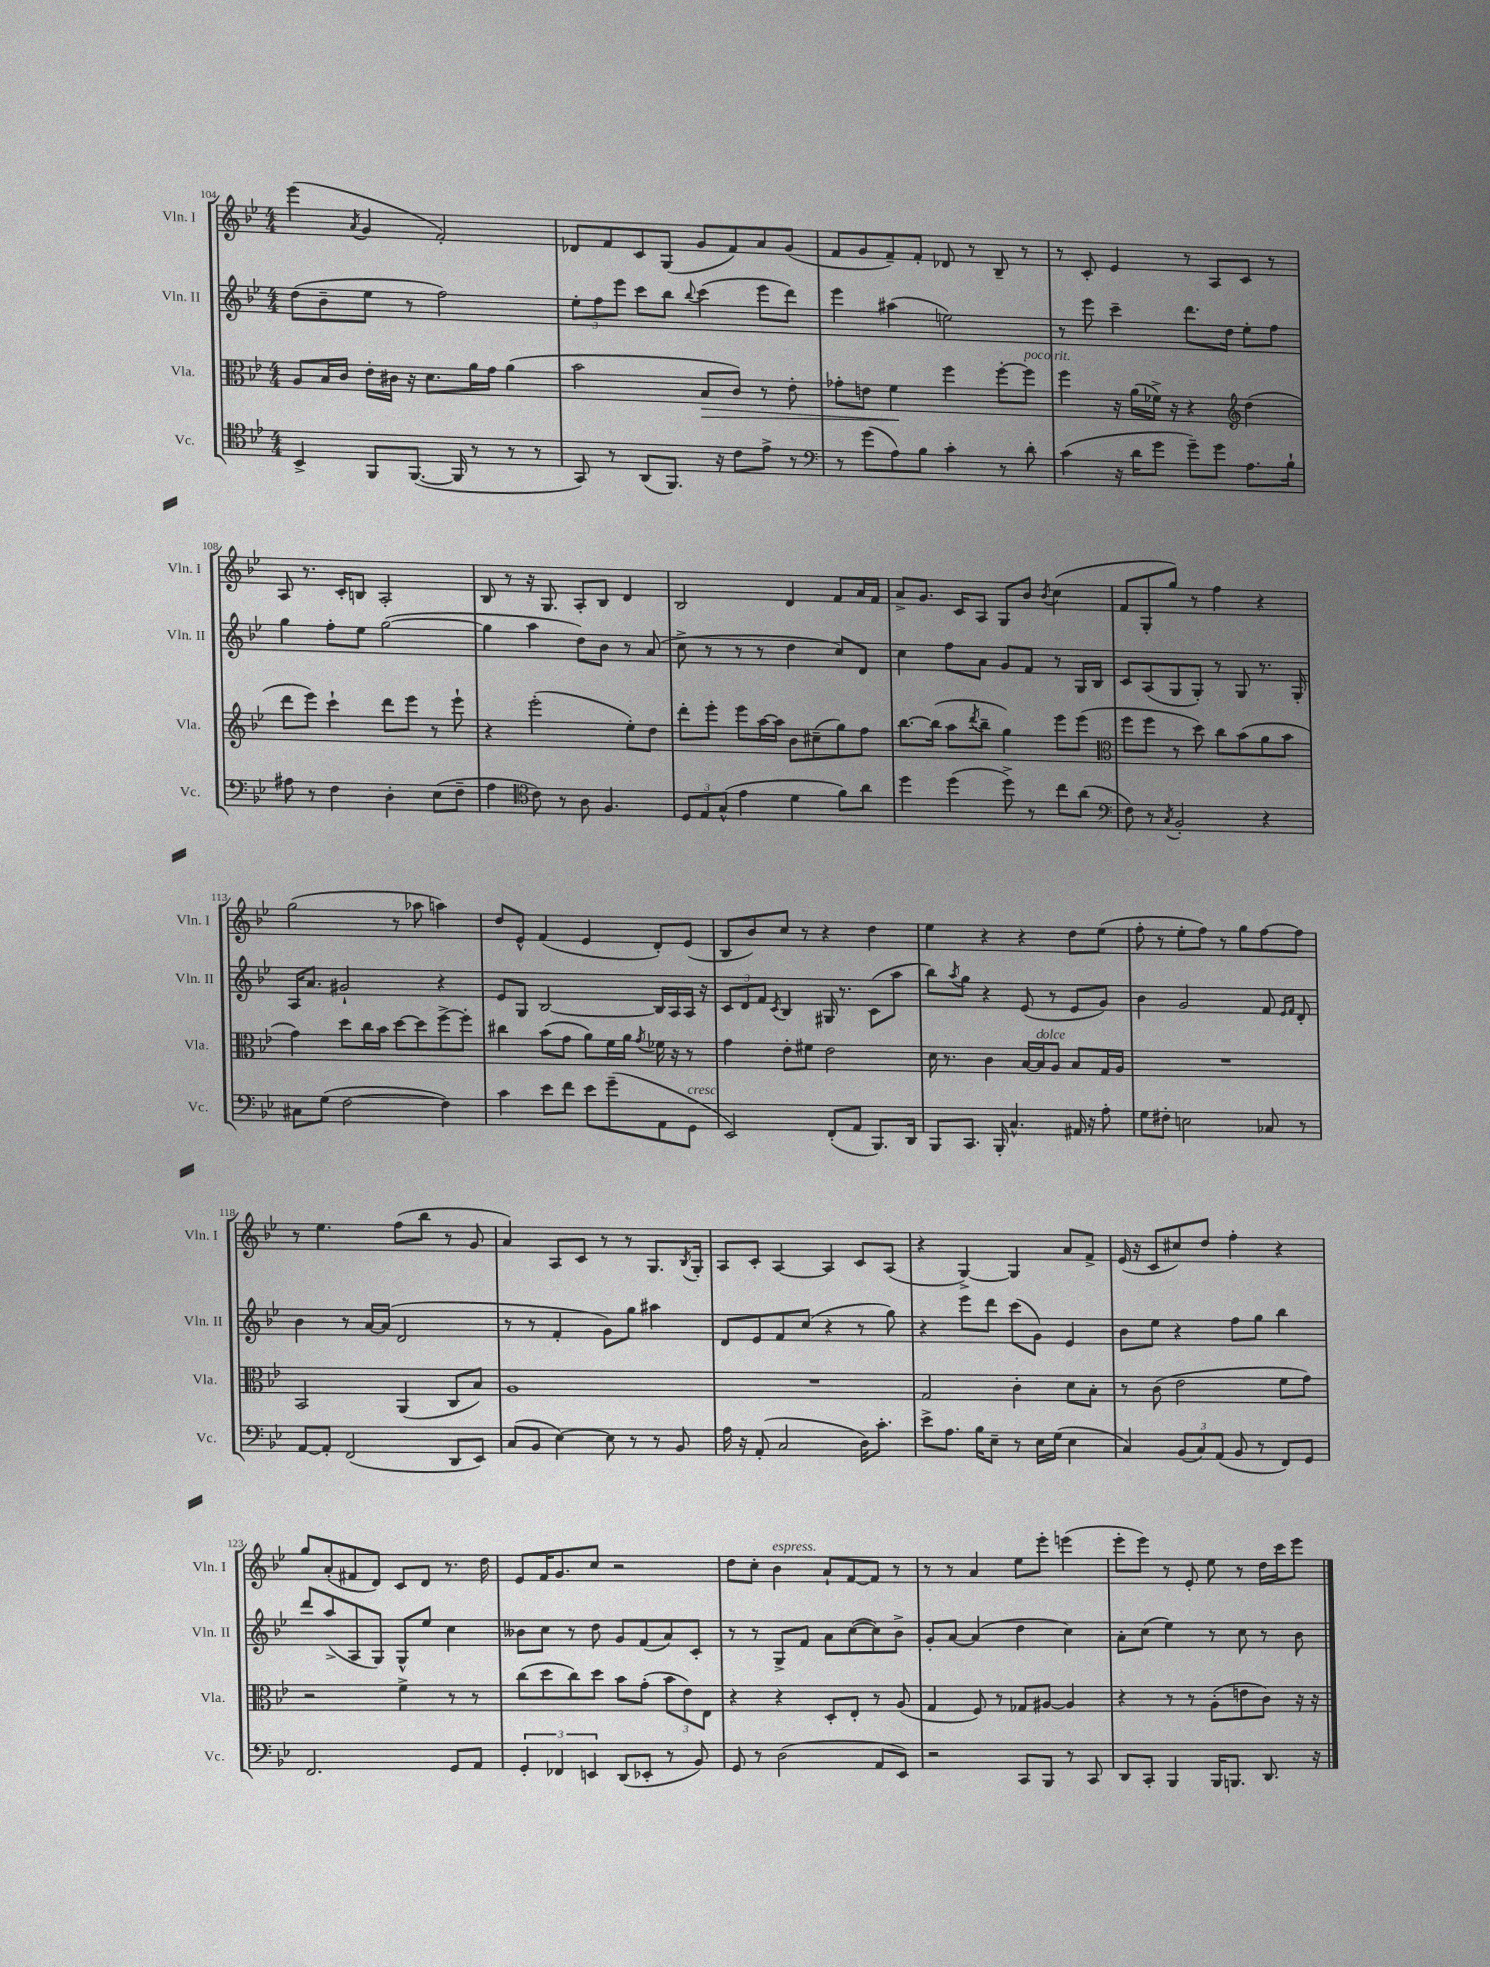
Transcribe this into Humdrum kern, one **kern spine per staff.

**kern	**kern	**dynam	**kern	**kern
*part4	*part3	*part3	*part2	*part1
*staff4	*staff3	*staff3	*staff2	*staff1
*I"Vc.	*I"Vla.	*	*I"Vln. II	*I"Vln. I
*I'Vc.	*I'Vla.	*	*I'Vln. II	*I'Vln. I
*clefC4	*clefC3	*	*clefG2	*clefG2
*k[b-e-]	*k[b-e-]	*	*k[b-e-]	*k[b-e-]
*M4/4	*M4/4	*	*M4/4	*M4/4
=104	=104	=104	=104	=104
4BB-^/	8A/L	.	(8dd\L	(4eee-\
.	16B-/L	.	8b-~\	.
.	16c/JJ	.	.	.
.	.	.	.	8qa/
8FF/L	16e-'\LL	.	8ee-\J	4g/
.	16c#X\JJ	.	.	.
([8.FF/J	16r	.	8r	.
.	8.d\L	.	.	.
.	.	.	2ff\)	2f'/)
16FF/]	.	.	.	.
8r	16a\L	.	.	.
.	16g\JJ	.	.	.
8r	(4a\	.	.	.
8r	.	.	.	.
=105	=105	=105	=105	=105
8GG/)	2b-\	.	12ee-'\L	8d-X/L
.	.	.	12ff\	.
8r	.	.	.	8f/
.	.	.	12eee-\J	.
(8AA/L	.	.	8ccc\L	8c/
8.FF/J)	.	.	8bb-\J	(8G/J
.	.	.	8qqbb-/	.
!	!	!LO:HP:b	!	!
.	8B-/L	>	(4ccc\	8g/L
16r	.	.	.	.
8c\L	8c/J)	.	.	8f/)
8e-^\J	8r	.	8eee-\L	8a/
8r	8e-'\	.	8ddd\J)	(8g/J
=106	=106	=106	=106	=106
*clefF4	*	*	*	*
8r	8g-X'\L	.	4eee-\	8f/L
(8g\L	8en\J	.	.	8g/
8A\)	4f\	.	(4aa#X\	8f~/)
8B-\J	.	.	.	8f'/J
4c'\	4ff\	]	2een\)	8d-X/
.	.	.	.	8r
8r	[8ff'\L	.	.	8B-~/
!	!LO:TX:a:i:t=poco rit.	!	!	!
8d'\	8ff\J]	.	.	8r
=107	=107	=107	=107	=107
(4c\	4ff\	.	8r	8r
.	.	.	8eee-\	8c'/
16r	16r	.	4ccc~\	4e-/
16d\KL	(16a\LL	.	.	.
8g\J	16f-X^\JJ)	.	.	.
.	16r	.	.	.
8g~\L)	4r	.	8.ddd\L	8r
8g\J	.	.	.	8A/L
.	.	.	16dd\Jk	.
*	*clefG2	*	*	*
8.A\L	(4dd\	.	8ee-'\L	8c/J
.	.	.	8ff\J	8r
16B-`\Jk	.	.	.	.
!!LO:LB:g=z
=108	=108	=108	=108	=108
8A#X\	8ddd\L	.	4gg\	8A/
8r	8eee-\J)	.	.	8.r
4F\	4ccc`\	.	8ff'\L	.
.	.	.	.	16c'/KL
.	.	.	8ee-\J	8Bn/J
4D'\	8ddd\L	.	([2gg\	2A'/
.	8eee-\J	.	.	.
(8E-\L	8r	.	.	.
8F~\J	8eee-`\	.	.	.
=109	=109	=109	=109	=109
4A\	4r	.	4gg\]	8B-/
.	.	.	.	8r
*clefC4	*	*	*	*
8c\)	(2eee-'\	.	4aa\	16r
.	.	.	.	8.G/
8r	.	.	.	.
8A\	.	.	8dd\L)	8A'/L
4.F/	.	.	8b-\J	8B-/J
.	8ee-'\L)	.	8r	4d/
.	8dd\J	.	(8a/	.
=110	=110	=110	=110	=110
12D/L	8ddd'\L	.	8cc^\	2B-/
12E-/	.	.	.	.
.	8eee-'\J	.	8r	.
(12G^^/J	.	.	.	.
4e-\	8eee-\L	.	8r	.
.	[16aa\L	.	8r	.
.	16aa\JJ]	.	.	.
4d\	8b-\L	.	4dd\	4d/
.	(8cc#X~\	.	.	.
8f\L)	8gg\)	.	8cc/L)	8f/L
8a\J	8ff\J	.	8d/J	16a/L
.	.	.	.	16f/JJ
=111	=111	=111	=111	=111
4dd\	[8.bb-\L	.	4cc\	8a^/L
.	.	.	.	8.g/J
.	(16bb-\Jk]	.	.	.
(4dd\	8aa\L	.	8ff\L	.
.	.	.	.	16c/KL
.	8qddd/	.	.	.
.	8bb-~\J	.	8a\J	8A/J
8dd^\)	4gg\)	.	8g/L	8G/L
8r	.	.	8f/J	8b-/J
.	.	.	.	8qb-/
8cc\L	8eee-\L	.	8r	(4cc\
(8a\J	(8eee-\J	.	16G/LL	.
.	.	.	16B-/JJ	.
=112	=112	=112	=112	=112
*clefF4	*clefC3	*	*	*
8F\)	8ff\L	.	8c/L	8f/L
8r	8ff\J	.	(8A/	8G'/
8qC/	.	.	.	.
2BB-'/	8r	.	8G/	8gg/J)
.	8dd\)	.	8G'/J)	8r
.	8cc\L	.	8r	4ff\
.	(8b-\	.	8G/	.
4r	8a\	.	8.r	4r
.	8b-\J	.	.	.
.	.	.	16G'/	.
!!LO:LB:g=z
=113	=113	=113	=113	=113
8C#X\L	4g\)	.	16A/KL	(2gg\
.	.	.	8.a/J	.
(8G\J	.	.	.	.
[2F\	8dd\L	.	2g#X`/	.
.	16cc\L	.	.	.
.	16b-\JJ	.	.	.
.	[8dd\L	.	.	8r
.	8dd\]	.	.	8aa-X\
4F\])	[8ff^\	.	4r	4aan\)
.	8ff'\J]	.	.	.
=114	=114	=114	=114	=114
4c\	4cc#X\	.	8e-/L	8dd/L
.	.	.	8G/J	8e-^^/J
8e-\L	(8b-\L	.	[2B-/	(4f/
8f\J	8g\J	.	.	.
8e-\L	8a\L)	.	.	4e-/
(8g~\	16f\L	.	.	.
.	16a\JJ	.	.	.
.	8qg/	.	.	.
8AA\	16f-X\	.	16B-/LL]	8d'/L)
.	16r	.	16A/	.
!LO:TX:a:i:t=cresc.	!	!	!	!
8GG\J	8r	.	16A/JJ	(8e-/J
.	.	.	16r	.
=115	=115	=115	=115	=115
2EE-/)	4g\	.	12c/L	8B-/L
.	.	.	12d/	.
.	.	.	.	8b-/)
.	.	.	12f/J	.
.	.	.	8qc/	.
.	8e-'\L	.	4B-/	8cc/J
.	8f#X\J	.	.	8r
(8FF'/L	2e-\	.	16G#X/	4r
.	.	.	8.r	.
8AA/J	.	.	.	.
8.BBB-/L)	.	.	(8c\L	4dd\
.	.	.	8aa\J	.
16DD/Jk	.	.	.	.
=116	=116	=116	=116	=116
8BBB-/L	16d\	.	8bb-\L)	4ee-\
.	8.r	.	.	.
.	.	.	8qaa/	.
8.CC/J	.	.	8gg\J	.
.	4c\	.	4r	4r
16BBB-'/	.	.	.	.
4.C^^/	.	.	.	.
.	[16B-/LL	.	(8e-/	4r
!	!LO:TX:a:i:t=dolce	!	!	!
.	16B-/J]	.	.	.
.	8A/J	.	8r	.
16AA#X/	8B-/L	.	8e-/L	8dd\L
16r	.	.	.	.
8A'\	16G/L	.	8g/J)	(8ee-\J
.	16A/JJ	.	.	.
=117	=117	=117	=117	=117
8G\L	1r	.	4b-\	8ff'\
8F#X'\J	.	.	.	8r
2En\	.	.	2g/	8ee-'\L
.	.	.	.	8ff\J)
.	.	.	.	8r
.	.	.	.	8gg\L
8C-X/	.	.	8f/	[8ff\
.	.	.	16qqe-/LL	.
.	.	.	16qqf/JJ	.
8r	.	.	8d'/	8ff\J]
!!LO:LB:g=z
=118	=118	=118	=118	=118
[8AA/L	2BB-/	.	4b-\	8r
8AA'/J]	.	.	.	4.ee-\
(2FF/	.	.	8r	.
.	.	.	[16a/LL	.
.	.	.	(16a/JJ]	.
.	(4AA/	.	2d/	(8ff\L
.	.	.	.	8bb-\J
8DD/L	8C/L	.	.	8r
8EE-/J)	8B-/J)	.	.	8g/
=119	=119	=119	=119	=119
(8C/L	1A	.	8r	4a/)
8BB-/J	.	.	8r	.
[4E-\)	.	.	4f'/	8A/L
.	.	.	.	8c/J
8E-\]	.	.	8g\L)	8r
8r	.	.	8gg\J	8r
8r	.	.	4aa#X\	8.G/L
8BB-/	.	.	.	.
.	.	.	.	8qB-/
.	.	.	.	16G'/Jk
=120	=120	=120	=120	=120
16A\	1r	.	8d/L	8A/L
16r	.	.	.	.
(8AA'/	.	.	8e-/	8c'/J
2C/	.	.	8f/	[4A/
.	.	.	(8cc/J	.
.	.	.	4r	4A/]
16D\KL)	.	.	8r	8c/L
8.c'\J	.	.	.	.
.	.	.	8gg\)	(8A/J
=121	=121	=121	=121	=121
8e-^\L	2G/	.	4r	4r
8.A\J	.	.	.	.
.	.	.	8eee-\L	[4G^/)
16B-\KL	.	.	.	.
8E-~\J	.	.	8ddd\J	.
8r	4c'\	.	(8ccc\L	4G/]
16E-\LL	.	.	8g\J)	.
(16G\JJ	.	.	.	.
4E-\	8d\L	.	4e-/	8a/L
.	8B-'\J	.	.	8f^/J
=122	=122	=122	=122	=122
4C/)	8r	.	8b-\L	(16e-/
.	.	.	.	16r
.	(8c\	.	8ee-\J	8c/L
(12BB-/L	2e-\	.	4r	8cc#X/)
12C/)	.	.	.	.
.	.	.	.	8dd/J
(12AA/J	.	.	.	.
8BB-/	.	.	8ff\L	4ff'\
8r	.	.	8gg\J	.
8FF/L)	8f\L	.	4bb-\	4r
8GG/J	8g\J)	.	.	.
!!LO:LB:g=z
=123	=123	=123	=123	=123
2.FF/	2r	.	8ddd/L	8gg/L
.	.	.	(8aa^/	(8a'/
.	.	.	8A/	8f#X/
.	.	.	8G/J)	8d/J)
.	4f^\	.	8G^^/L	8c/L
.	.	.	8ee-/J	8d/J
8GG/L	8r	.	4cc\	8.r
8AA/J	8r	.	.	.
.	.	.	.	16dd\
=124	=124	=124	=124	=124
6GG'/	(8cc\L	.	8b--X\L	8e-/L
.	8dd\	.	8cc\J	16f/K
6FF-X/	.	.	.	.
.	.	.	.	8.g/
.	8cc\)	.	8r	.
6EEn/	.	.	.	.
.	8dd\J	.	8dd\	8cc/J
(8DD/L	8b-\L	.	8g/L	2r
8EE-X'/J	(8g'\J	.	(8f/	.
8r	12b-\L	.	8a/)	.
.	12e-\)	.	.	.
8BB-/)	.	.	8c'/J	.
.	12E-\J	.	.	.
=125	=125	=125	=125	=125
8GG/	4r	.	8r	8dd\L
8r	.	.	8r	8cc'\J
!	!	!	!	!LO:TX:a:i:t=espress.
(2D\	4r	.	8G^/L	4b-\
.	.	.	8f/J	.
.	8D'/L	.	8a\L	8a`/L
.	8E-'/J	.	([8cc\	[8f/
8AA/L	8r	.	8cc\])	8f/J]
8EE-/J)	(8A/	.	8b-^\J	8r
=126	=126	=126	=126	=126
2r	4G/	.	8g'/L	8r
.	.	.	[8a/J	8r
.	8F/)	.	(4a/]	4a/
.	8r	.	.	.
8CC/L	8G-X/L	.	4dd\	8ee-\L
8BBB-/J	[8A#X/J	.	.	8eee-'\J
8r	4A#/]	.	4cc\)	(4eeen\
8CC/	.	.	.	.
=127	=127	=127	=127	=127
8DD/L	4r	.	8a'\L	8eee-'\L
8CC'/J	.	.	(8cc\J	8eee-\J)
4BBB-/	8r	.	4ee-\)	8r
.	8r	.	.	8e-'/
16BBB-/KL	(8A'\L	.	8r	8ee-\
8.BBBn/J	.	.	.	.
.	8en\	.	8cc\	8r
8.DD/	8c\J)	.	8r	16dd\LL
.	.	.	.	16ccc\J
.	16r	.	8b-\	8eee-\J
16r	16r	.	.	.
==	==	==	==	==
*-	*-	*-	*-	*-
